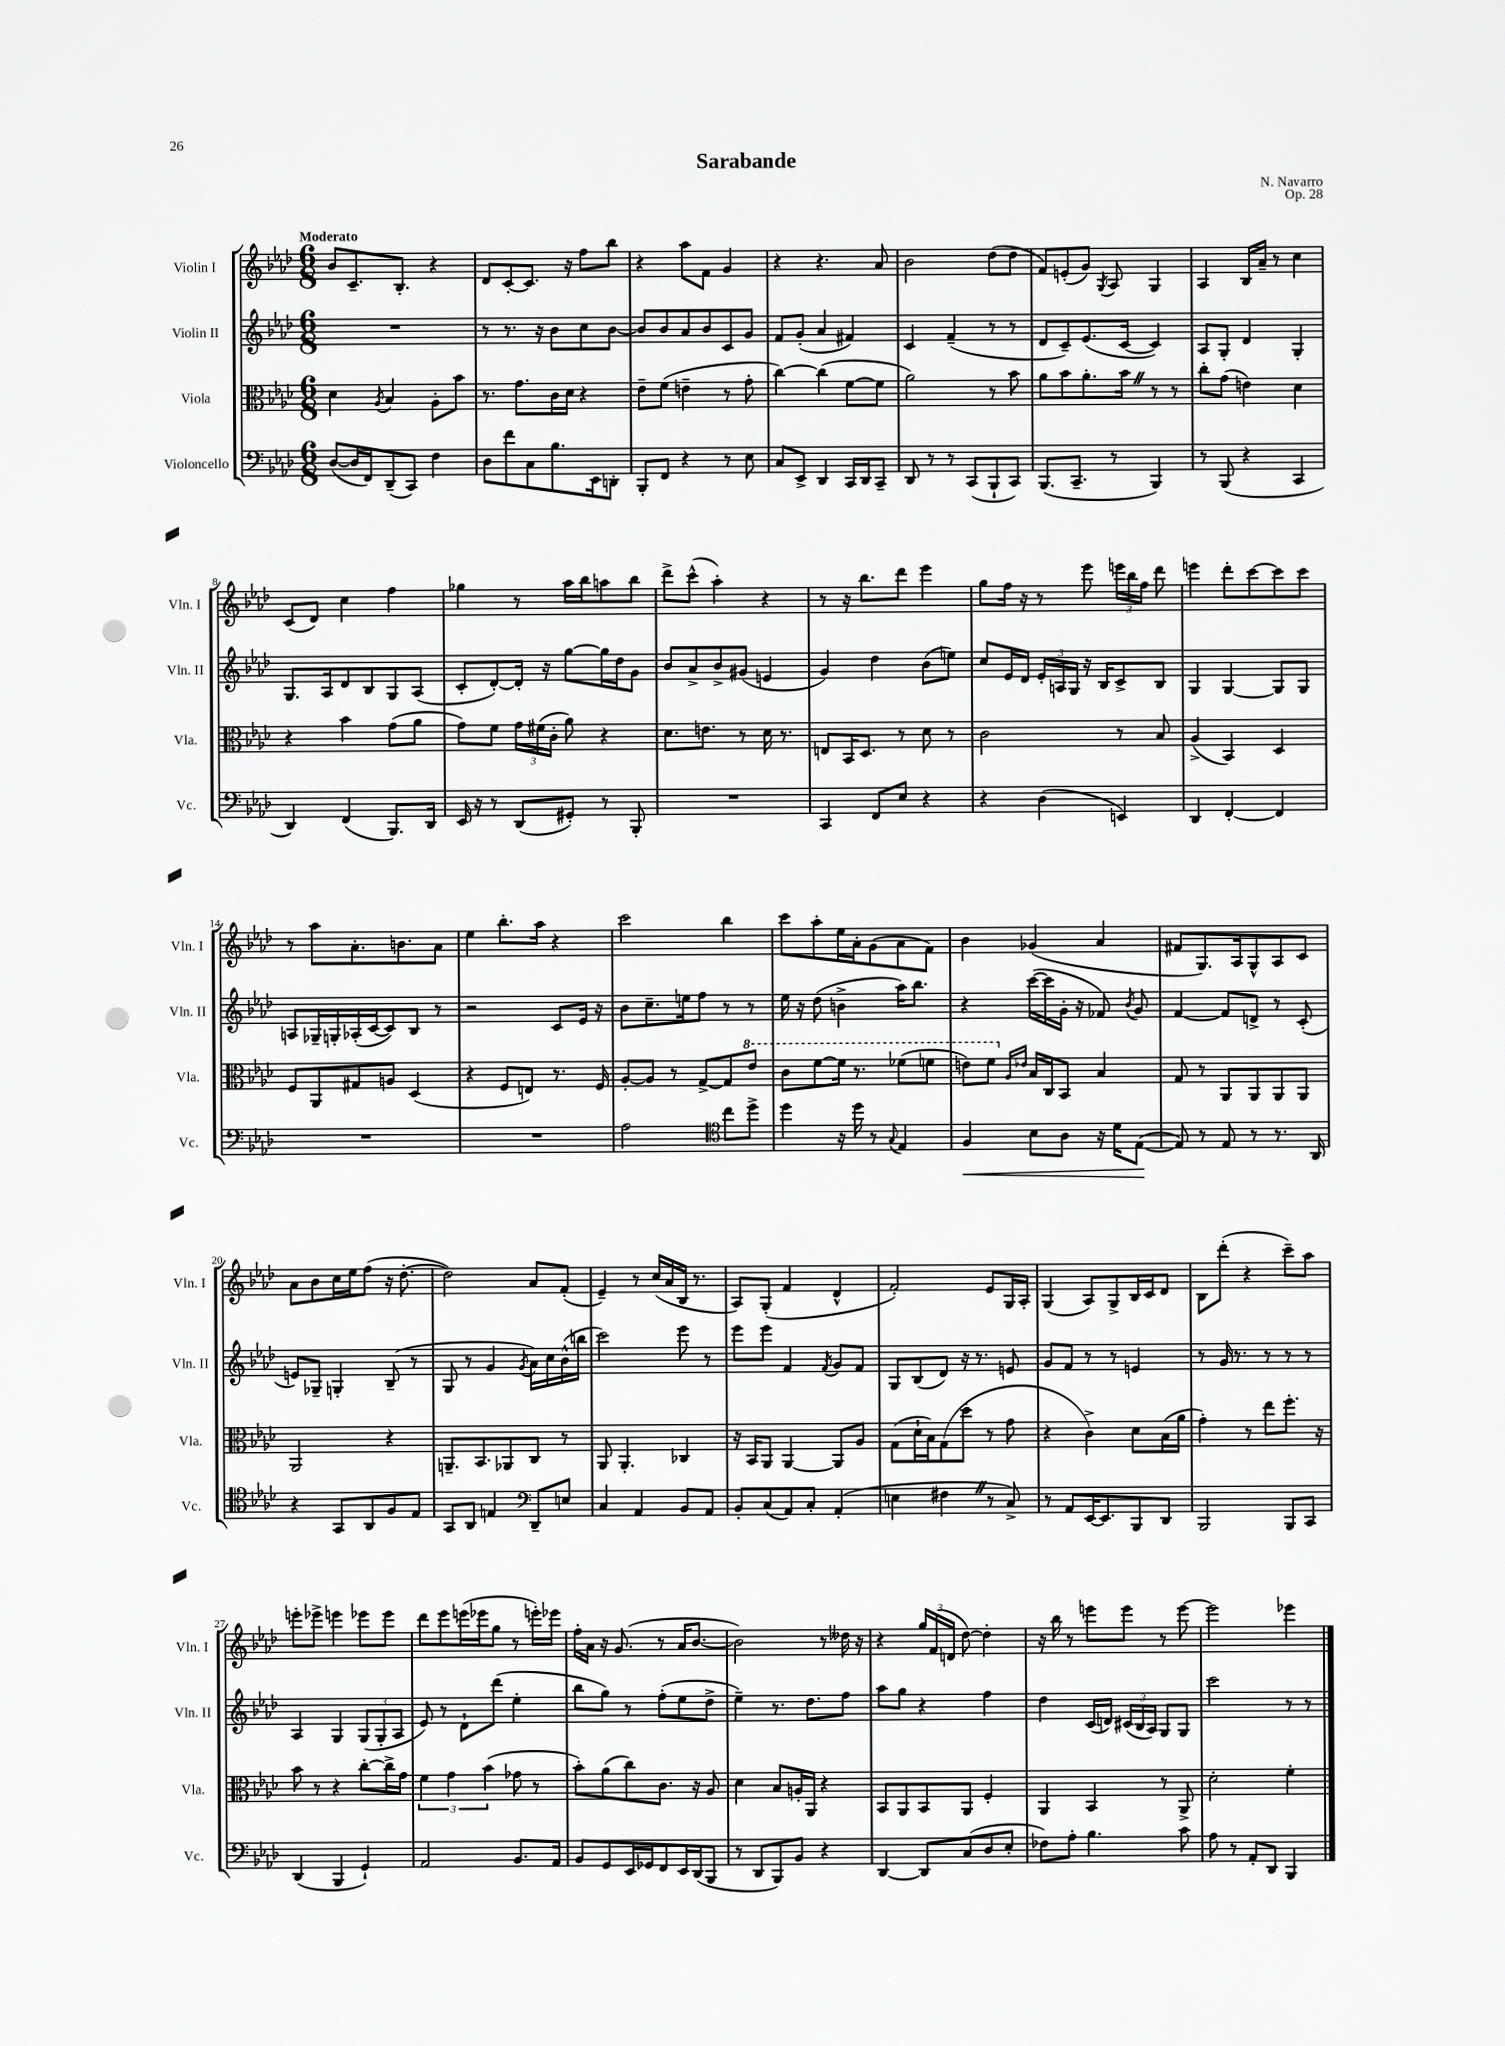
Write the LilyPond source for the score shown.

\header { title = "Sarabande" composer = "N. Navarro" opus = "Op. 28" }
<<
\new StaffGroup <<
\new Staff = "s0" \with { instrumentName = "Violin I" shortInstrumentName = "Vln. I" } {
    \clef treble \key aes \major \numericTimeSignature \time 6/8 \tempo "Moderato"
    \autoBeamOff bes'8[ c'8.-- bes8.]-. r4 |
    des'8[ c'8~-. c'8.] r16 f''8[ bes''8] |
    r4 aes''8[ f'8] g'4 |
    r4 r4. aes'8 |
    bes'2 des''8[( des''8] |
    f'8[) e'8-.( g'8]) \acciaccatura { g8 } aes8 g4 |
    aes4 bes16[ aes'16]-- r8 c''4 |
    c'8[( des'8]) c''4 f''4 |
    ges''4 r8 aes''16[ bes''16 a''8 bes''8] |
    des'''8[-> c'''8]-^( aes''4-.) r4 |
    r8 r16 bes''8.[ des'''8] ees'''4 |
    g''8[ f''16] r16 r8 ees'''8 \tuplet 3/2 { e'''16[ bes''16 f''16] } des'''8 |
    e'''4 des'''8[-. c'''8~ c'''8 c'''8] |
    r8 aes''8[ aes'8.-. b'8. aes'8] |
    ees''4 bes''8.[-. aes''16] r4 |
    c'''2 bes''4 |
    c'''8[ aes''8-. ees''16 aes'16-. g'8( aes'8 f'8]) |
    bes'4 ges'4( aes'4 |
    fis'8[ g8.) aes16 g8-^ aes8 c'8] |
    aes'8[ bes'8 c''16 ees''16 f''8]( r16 des''8.~-. |
    des''2) aes'8[ f'8]-.( |
    ees'4--) r8 c''16[( aes'16 bes16] r8. |
    aes8[) g8]-.( f'4 des'4-^ |
    f'2-.) ees'8[ g16 aes16]-. |
    g4( aes8[) g8-> bes16 c'16 des'8] |
    bes8[ des'''8]-.( r4 c'''8[--) aes''8] |
    e'''8[-. ees'''8]-> e'''4 ees'''8[ ees'''8] |
    des'''8[ ees'''8 e'''16( ees'''16 g''8] r8 e'''16[-.) ees'''16] |
    f''16[-. aes'16] r16 g'8.( r8 aes'16[ bes'8.]~ |
    bes'2) r8 deses''16 r16 |
    r4 \tuplet 3/2 { g''16[ f'16( d'16] } des''8~) des''4-. |
    r16 bes''16 r8 e'''8[ e'''8] r8 e'''8~ |
    e'''2 ees'''4 \bar "|." |
}
\new Staff = "s1" \with { instrumentName = "Violin II" shortInstrumentName = "Vln. II" } {
    \clef treble \key aes \major \numericTimeSignature \time 6/8
    \autoBeamOff R2. |
    r8 r8. r16 bes'8[ c''8 bes'8]~ |
    bes'8[ bes'8 aes'8 bes'8 c'8 g'8] |
    f'8[ g'8]-.( aes'4 fis'4) |
    c'4 f'4--( r8 r8 |
    des'8[ c'8--) ees'8.( c'16]~ c'4) |
    aes8[ g8]-. des'4 g4-. |
    g8.[ aes16 des'8 bes8 g8 aes8]( |
    c'8[-. des'8~-.) des'16]-. r16 g''8[~ g''16 des''16 g'8] |
    bes'8[ aes'8-> bes'8-> gis'8]( e'4 |
    g'4) des''4 bes'8[( e''8]) |
    c''8[ ees'16 des'16] \tuplet 3/2 { ees'16[-. a16 g16] } r16 bes16[ c'8-> bes8] |
    g4 g4~ g8[ g8] |
    a8[ ges16-- g16-. aes16-.( c'16~ c'8) bes8] r8 |
    r2 c'8[ ees'16] r16 |
    bes'8[ c''8.-- e''16 f''8] r8 r8 |
    ees''16 r16 des''8( b'4-> aes''16[) bes''8.] |
    r4 c'''16[~( c'''16 g'16]-. r16 fes'8) \acciaccatura { bes'8 } g'8 |
    f'4~ f'8[ d'8]-> r8 c'8-.( |
    e'8[) ges8]-- g4-. bes8--( r8 |
    g8 r8 g'4 \acciaccatura { g'8 } aes'16[) c''16 bes'16-^( b''16] |
    c'''2) ees'''8 r8 |
    ees'''8[ ees'''8] f'4 \acciaccatura { f'8 } g'8[ f'8] |
    g8[ bes8( des'8]) r16 r8. e'8 |
    g'8[ f'8] r8 r8 e'4 |
    r8 g'16 r8. r8 r8 r8 |
    aes4 g4 \tuplet 3/2 { g8[( g8-. aes8] } |
    ees'8) r8 des'8[-! des'''8]( ees''4-. |
    bes''8[ g''8]) r8 f''8[-.( ees''8 des''8]-> |
    ees''4--) r8. des''8.[ f''8] |
    aes''8[ g''8] r4 f''4 |
    des''4 c'16[( d'16]) \tuplet 3/2 { cis'16[( bes16 aes16]) } g8[ g8] |
    c'''2 r8 r8 \bar "|." |
}
\new Staff = "s2" \with { instrumentName = "Viola" shortInstrumentName = "Vla." } {
    \clef alto \key aes \major \numericTimeSignature \time 6/8
    \autoBeamOff des'4 \acciaccatura { aes8 } bes4 aes8[-. bes'8] |
    r8. g'8.[ c'16 des'16] r4 |
    ees'8[-- f'8]( e'4-- r8 g'8-. |
    c''4~) c''4( f'8[~ f'8] |
    aes'2) r8 bes'8 |
    aes'8[ bes'8 aes'8.-. bes'16] \once \override BreathingSign.text = \markup { \musicglyph "scripts.caesura.straight" } \breathe r8 r8 |
    c''8[-. g'8]( e'4) des'4 |
    r4 bes'4 g'8[( aes'8] |
    g'8[) f'8] \tuplet 3/2 { g'16[ fis'16( c'16]-. } aes'8) r4 |
    des'8.[ e'8.] r8 des'16 r8. |
    e8[ bes,16 des8.] r8 des'8 r8 |
    c'2 r8 bes8 |
    aes4->( bes,4) des4 |
    f8[ aes,8 gis8 a8] des4( |
    r4 f8[ e8]) r8. f16 |
    aes8[~-. aes8] r8 g8[~-> g8 \ottava #1 ees''8] |
    c''8[ f''8~ f''16] r8. fes''8[( f''8] |
    e''8[) f''8] \ottava #0 \grace { aes16[ ees'!16] } bes16[ c16 bes,8] bes4 |
    g8 r8 aes,8[ aes,8 aes,8 aes,8] |
    aes,2 r4 |
    a,8.[-- bes,8. aes,8 c8] r8 |
    aes,8 aes,4.-. ces4 |
    r16 bes,16[ aes,8] aes,4~ aes,8[ aes8] |
    g8[( des'16-! bes16) g8( des''8]-. r8 g'8 |
    r4 c'4->) des'8[ bes16( aes'16] |
    g'4-.) r8 ees''8[ f''8.]-. r16 |
    bes'8 r8 r4 c''8[~-. c''16-> g'16] |
    \tuplet 3/2 { f'4 g'4 bes'4( } ges'8 r8 |
    bes'8[-.) aes'8( c''8) c'8.] r16 aes8 |
    des'4 bes8[ a16-. aes,16] r4 |
    bes,8[ aes,8 bes,8 aes,8] f4-. |
    aes,4 bes,4 r8 aes,8-> |
    des'2-. f'4-. \bar "|." |
}
\new Staff = "s3" \with { instrumentName = "Violoncello" shortInstrumentName = "Vc." } {
    \clef bass \key aes \major \numericTimeSignature \time 6/8
    \autoBeamOff des8[~( des16 f,16) des,8--( c,8]) f4 |
    des8[ f'8 c8 bes8. ees,16 d,8]-. |
    bes,,8[-. f,8] r4 r8 ees8 |
    c8[ ees,8]-> des,4 c,16[ des,16 c,8]-- |
    des,8 r8 r8 c,8[( bes,,8-! c,8]) |
    bes,,8.[( c,8.]-- r8 bes,,4) |
    r8 bes,,8( r4 c,4 |
    des,4) f,4( bes,,8.[) des,16] |
    ees,16 r16 r8 des,8[( gis,8]-.) r8 bes,,8-. |
    R2. |
    c,4 f,8[ ees8] r4 |
    r4 des4( e,4) |
    des,4 f,4~-. f,4 |
    R2. |
    R2. |
    aes2 \clef tenor c''8[ des''8]-> |
    des''4 r16 des''16 r8 \appoggiatura { g8 } ees4 |
    f4\< bes8[ aes8] r16 des'16[ ees8]~\!( |
    ees8) r8 ees8 r8 r8. aes,16 |
    r4 g,8[ aes,8 f8 ees8] |
    g,8[ aes,8] e4 \clef bass des,8[-- e8] |
    c4 aes,4 bes,8[ aes,8] |
    bes,8[-. c8( aes,8) c8]-. aes,4-.( |
    e4 fis4 \once \override BreathingSign.text = \markup { \musicglyph "scripts.caesura.straight" } \breathe r8 c8->) |
    r8 aes,8[ ees,16~ ees,8. bes,,8 des,8] |
    bes,,2 bes,,8[ c,8] |
    des,4( bes,,4 g,4-!) |
    aes,2 bes,8.[ aes,16] |
    bes,8[ g,8 ees,16 ges,16 f,8 ees,16 des,16( bes,,8] |
    r8 des,8[ bes,,8) bes,8] r4 |
    des,4~ des,8[ c8( des8 ees8]-. |
    fes8[) aes8]-. bes4. c'8 |
    aes8 r8 aes,8[-. des,8] bes,,4 \bar "|." |
}
>>
>>
